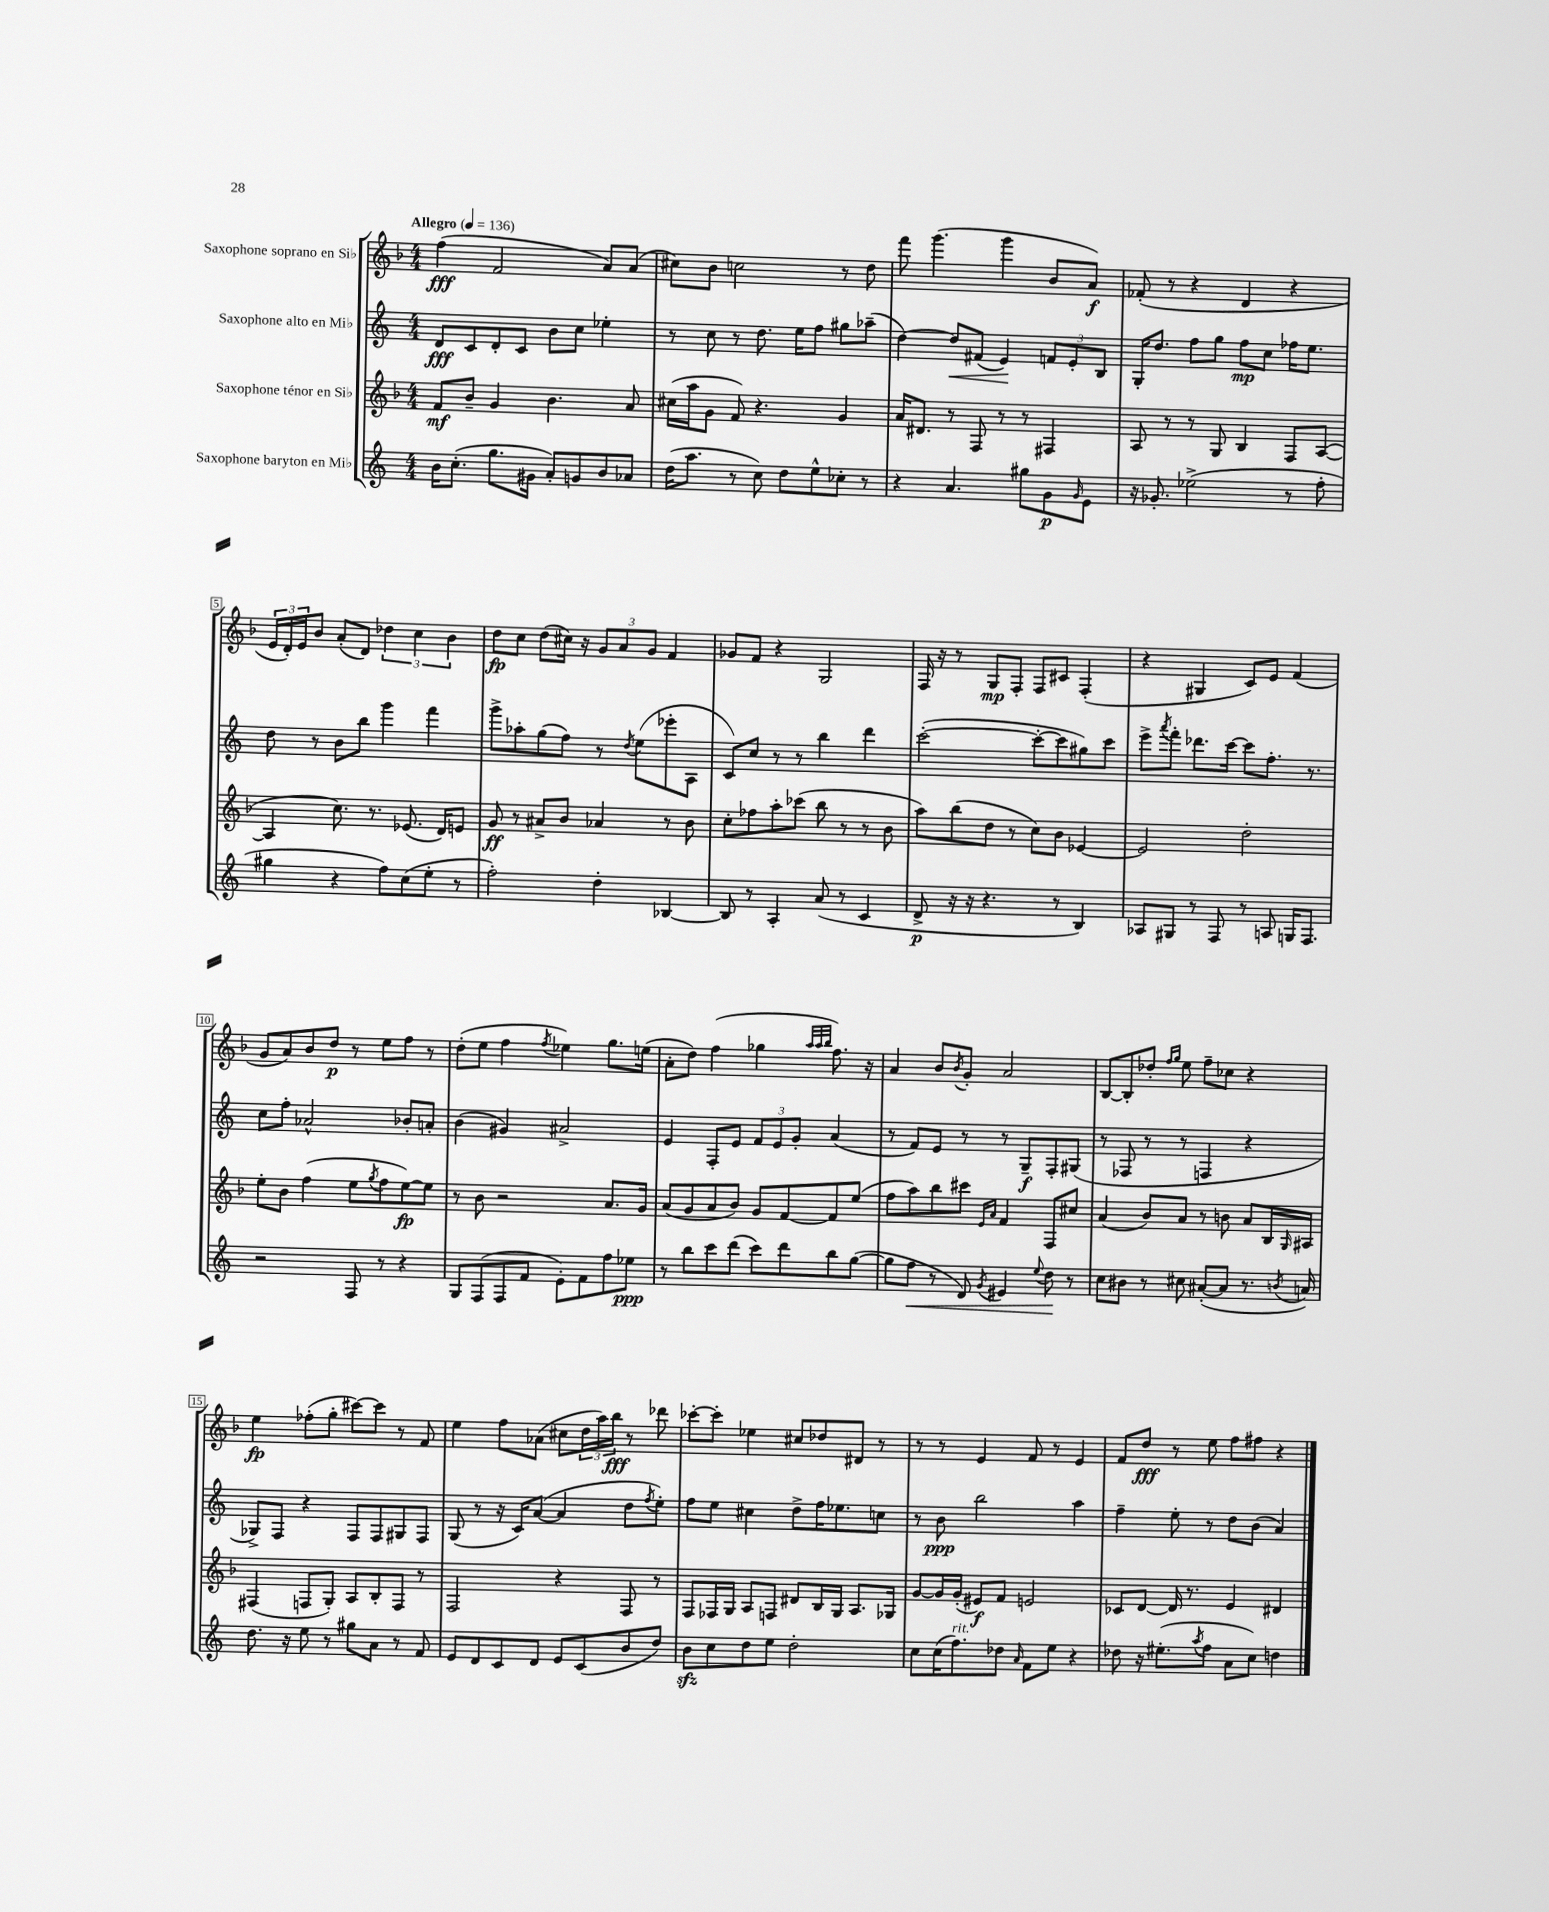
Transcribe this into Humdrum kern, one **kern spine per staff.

**kern	**kern	**kern	**kern
*staff4	*staff3	*staff2	*staff1
*clefG2	*clefG2	*clefG2	*clefG2
*k[]	*k[b-]	*k[]	*k[b-]
*M4/4	*M4/4	*M4/4	*M4/4
*MM136	*MM136	*MM136	*MM136
16b\LK	8f/L	8d/L	(4ff\
(8.cc'\J	.	.	.
.	8b-~/J	8c/	.
8.gg\L	4g/	8d'/	2f/
.	.	8c/J	.
16g#\Jk	.	.	.
8a'/L)	4.b-\	8b\L	.
8g/	.	8cc\J	.
8b/	.	4ee-'\	8a/L)
8a-/J	8a/	.	(8a/J
=	=	=	=
(16dd\LK	(16cc#\LL	8r	8cc#\L)
8.aa\J	16aa\J	.	.
.	8g\J	8cc\	8b-\J
8r	8f/)	8r	2cc\
8cc\)	4.r	8.dd\	.
8dd\L	.	.	.
.	.	16ee\LK	.
8ee^^\	.	8ff\J	.
8cc-'\J	4g/	8gg#\L	8r
8r	.	(8aa-~\J	8dd\
=	=	=	=
4r	16a/LK	[4dd\)	8fff\
.	8.d#/J	.	.
.	.	.	(4.ggg\
4.a/	8r	8dd/]L	.
.	8F/	(8f#/J	.
.	8r	4e/)	4ggg\
8gg#\L	8r	.	.
8g\	4F#/	12f/L	8b-/L
.	.	12e'/	.
16qqg/	.	.	.
8e\J	.	.	8a/J)
.	.	12B/J	.
=	=	=	=
16r	8A/	16G'/LK	(8f-'/
8.g-'/	.	8.dd/J	.
.	8r	.	8r
(2ee-^\	8r	8ff\L	4r
.	8G/	8gg\J	.
.	4B-/	8ff\L	4d/
.	.	8cc\J	.
8r	8F/L	16ff-\LK	4r
.	.	8.ee\J	.
8ff'\	([8A/J	.	.
=	=	=	=
4gg#\	4A/]	8dd\	24e/LL
.	.	.	24d'/)
.	.	.	24e/J
.	.	8r	8b-/J
4r	8.cc\)	8b\L	(8a'/L
.	.	8bb\J	8d/J)
.	8.r	.	.
8ff\L)	.	4ggg\	6dd-\
(8cc\	(8.e-/	.	.
.	.	.	6cc\
8ee'\J	.	4fff\	.
.	16d/LK)	.	.
.	.	.	6b-\
8r	8e/J	.	.
=	=	=	=
2ff'\)	8g/	8ggg^\L	8dd\L
.	8r	8aa-'\	8cc\J
.	8a#^/L	(8gg\	(8dd\L
.	8b-/J	8ff\J)	16cc#\Jk)
.	.	.	16r
4dd'\	4a-/	8r	12g/L
.	.	.	12a/
.	.	8qdd/	.
.	.	(8ee\L	.
.	.	.	12g/J
[4B-/	8r	8eee-'\	4f/
.	8b-\	8A\J	.
=	=	=	=
8B-/]	8cc'\L	8c/L)	8g-/L
8r	8ff-\	8cc/J	8f/J
4A'/	8aa'\	8r	4r
.	(8ccc-\J	8r	.
(8a/	8bb-\	4bb\	2G/
8r	8r	.	.
4c/	8r	4ddd\	.
.	8b-\	.	.
=	=	=	=
8d^/	8aa\L)	([2ccc'\	16F/
.	.	.	16r
16r	(8bb-\	.	8r
16r	.	.	.
4.r	8dd\J	.	8G/L
.	8r	.	8F'/J
.	8cc\L)	8ccc'\_L	8F/L
8r	8b-\J	8ccc\]	8c#/J
4B/)	[4e-/	8gg#\)	(4F'/
.	.	8ccc\J	.
=	=	=	=
8A-/L	2e-/]	8eee^\L	4r
.	.	8qaaa/	.
8G#/J	.	8fff'\J	.
8r	.	8.ddd-\L	4G#/
8F/	.	.	.
.	.	[16ccc\Jk	.
8r	2dd'\	8ccc\]L	8c/L)
8A/	.	8.ff'\J	8e/J
16G/LK	.	.	(4f/
8.F/J	.	8.r	.
=	=	=	=
2r	8ee'\L	8cc\L	8g/L
.	8b-\J	8ff'\J	8a/)
.	(4ff\	2a-^^/	8b-/
.	.	.	8dd/J
8F/	8ee\L	.	8r
.	8qgg/	.	.
8r	8ff\	.	8ee\L
4r	[8ee\)	8b-'/L	8ff\J
.	8ee\]J	8a'/J	8r
=	=	=	=
8G/L	8r	(4b\	(8dd'\L
(8F/	8b-\	.	8ee\J
8F/	2r	4g#/)	4ff\
8f/J	.	.	.
.	.	.	8qff/
8e'\L)	.	2a#^/	4ee-\)
8f\	.	.	.
8ff\	8.a/L	.	8.gg\L
8ee-\J	.	.	.
.	16g/Jk	.	(16ee\Jk
=	=	=	=
8r	(8a/L	4e/	8a'\L
8bb\L	8g/	.	8dd\J)
8ccc\	8a/	8F'/L	(4ff\
(8ddd\J	8b-/J)	8e/J	.
8ccc\L)	8g/L	12f/L	4gg-\
.	.	12e/	.
8ddd\	[8f/	.	.
.	.	12g'/J	.
.	.	.	32qqaa/LLL
.	.	.	32qqaa/
.	.	.	32qqbb-/JJJ
8bb\	8f/]	(4a/	8.ff\)
([8gg\J	(8ee/J	.	.
.	.	.	16r
=	=	=	=
8gg\]L	8ff\L	8r	4a/
8ff\J	8aa\)	8f/L)	.
8r	8bb-\	8e/J	8b-/L
.	.	.	8qb-/
8d/)	8ccc#\J	8r	8g'/J
.	16qqe/LL	.	.
8qg/	16qqa/JJ	.	.
4e#/	4f/	8r	2a/
.	.	8G~/L	.
8qqee/	.	.	.
8dd\	8F/L	8F'/	.
8r	8cc#/J	(8G#/J	.
=	=	=	=
8cc\L	(4a/	8r	[8B-/L
8b#\J	.	8F-/	8B-'/]
8r	8b-/L)	8r	8dd-'/J
.	.	.	16qqff/LL
.	.	.	16qqgg/JJ
8cc#\	8a/J	8r	8ee\
([8a#'/L	8r	4F/	8ff~\L
8a#/]J	8b\	.	8cc-\J
8.r	8a/L	4r	4r
.	16B-/L	.	.
8qb/	16qqG/	.	.
16a/)	16A#/JJ	.	.
=	=	=	=
8.dd\	(4F#/	8G-^/L)	4ee\
.	.	8F/J	.
16r	.	.	.
8ee\	8F/L	4r	(8ff-'\L
8r	8G'/J)	.	8gg'\J
8gg#\L	8A/L	8F/L	[8ccc#\L)
8a\J	8B-'/	8F/	8ccc#\]J
8r	8F/J	8G#/	8r
8f/	8r	8F/J	8f/
=	=	=	=
8e/L	2F/	(8G/	4ee\
8d/	.	8r	.
8c/	.	16r	8ff\L
.	.	16c/LK)	.
8d/J	.	([8a/J	(8a-\J
8e/L	4r	4a/]	8cc#\L
(8c/	.	.	24dd\L
.	.	.	24aa\)
.	.	.	24bb-\JJ
8b/	8F/	8dd\L	8r
.	.	8qff/	.
8dd/J)	8r	8ee'\J)	8ddd-\
=	=	=	=
8b\L	8F/L	8ff\L	[8ccc-'\L
8cc\	16F-/L	8ee\J	8ccc-'\]J
.	16G/JJ	.	.
8dd\	8A/L	4cc#\	4ee-\
8ee\J	8F/J	.	.
2dd'\	8d#/L	8dd^\L	8cc#/L
.	16B-/L	16ff\K	8dd-/
.	16G/JJ	8.ee-\	.
.	8.A/L	.	8d#/J
.	.	8cc\J	8r
.	16G-/Jk	.	.
=	=	=	=
8cc\L	[8g/L	8r	8r
(16cc\K	16g/]L	8b\	8r
8.ff\)	(16g'/JJ	.	.
.	8e#/L)	2bb\	4e/
8dd-\J	8f/J	.	.
16qqa/	.	.	.
8f\L	2e/	.	8f/
8ee\J	.	.	8r
4r	.	4aa\	4e/
=	=	=	=
8dd-\	8c-/L	4ff~\	8f/L
16r	[8d/J	.	8dd/J
(8.ee#'\L	.	.	.
.	16d/]	8ee'\	8r
.	8.r	.	.
8qaa/	.	.	.
8ff\J	.	8r	8ee\
8a\L	4e/	8dd\L	8ff\L
8cc\J)	.	(8b\J	8ff#\J
4dd\	4d#/	4a/)	4r
==	==	==	==
*-	*-	*-	*-
